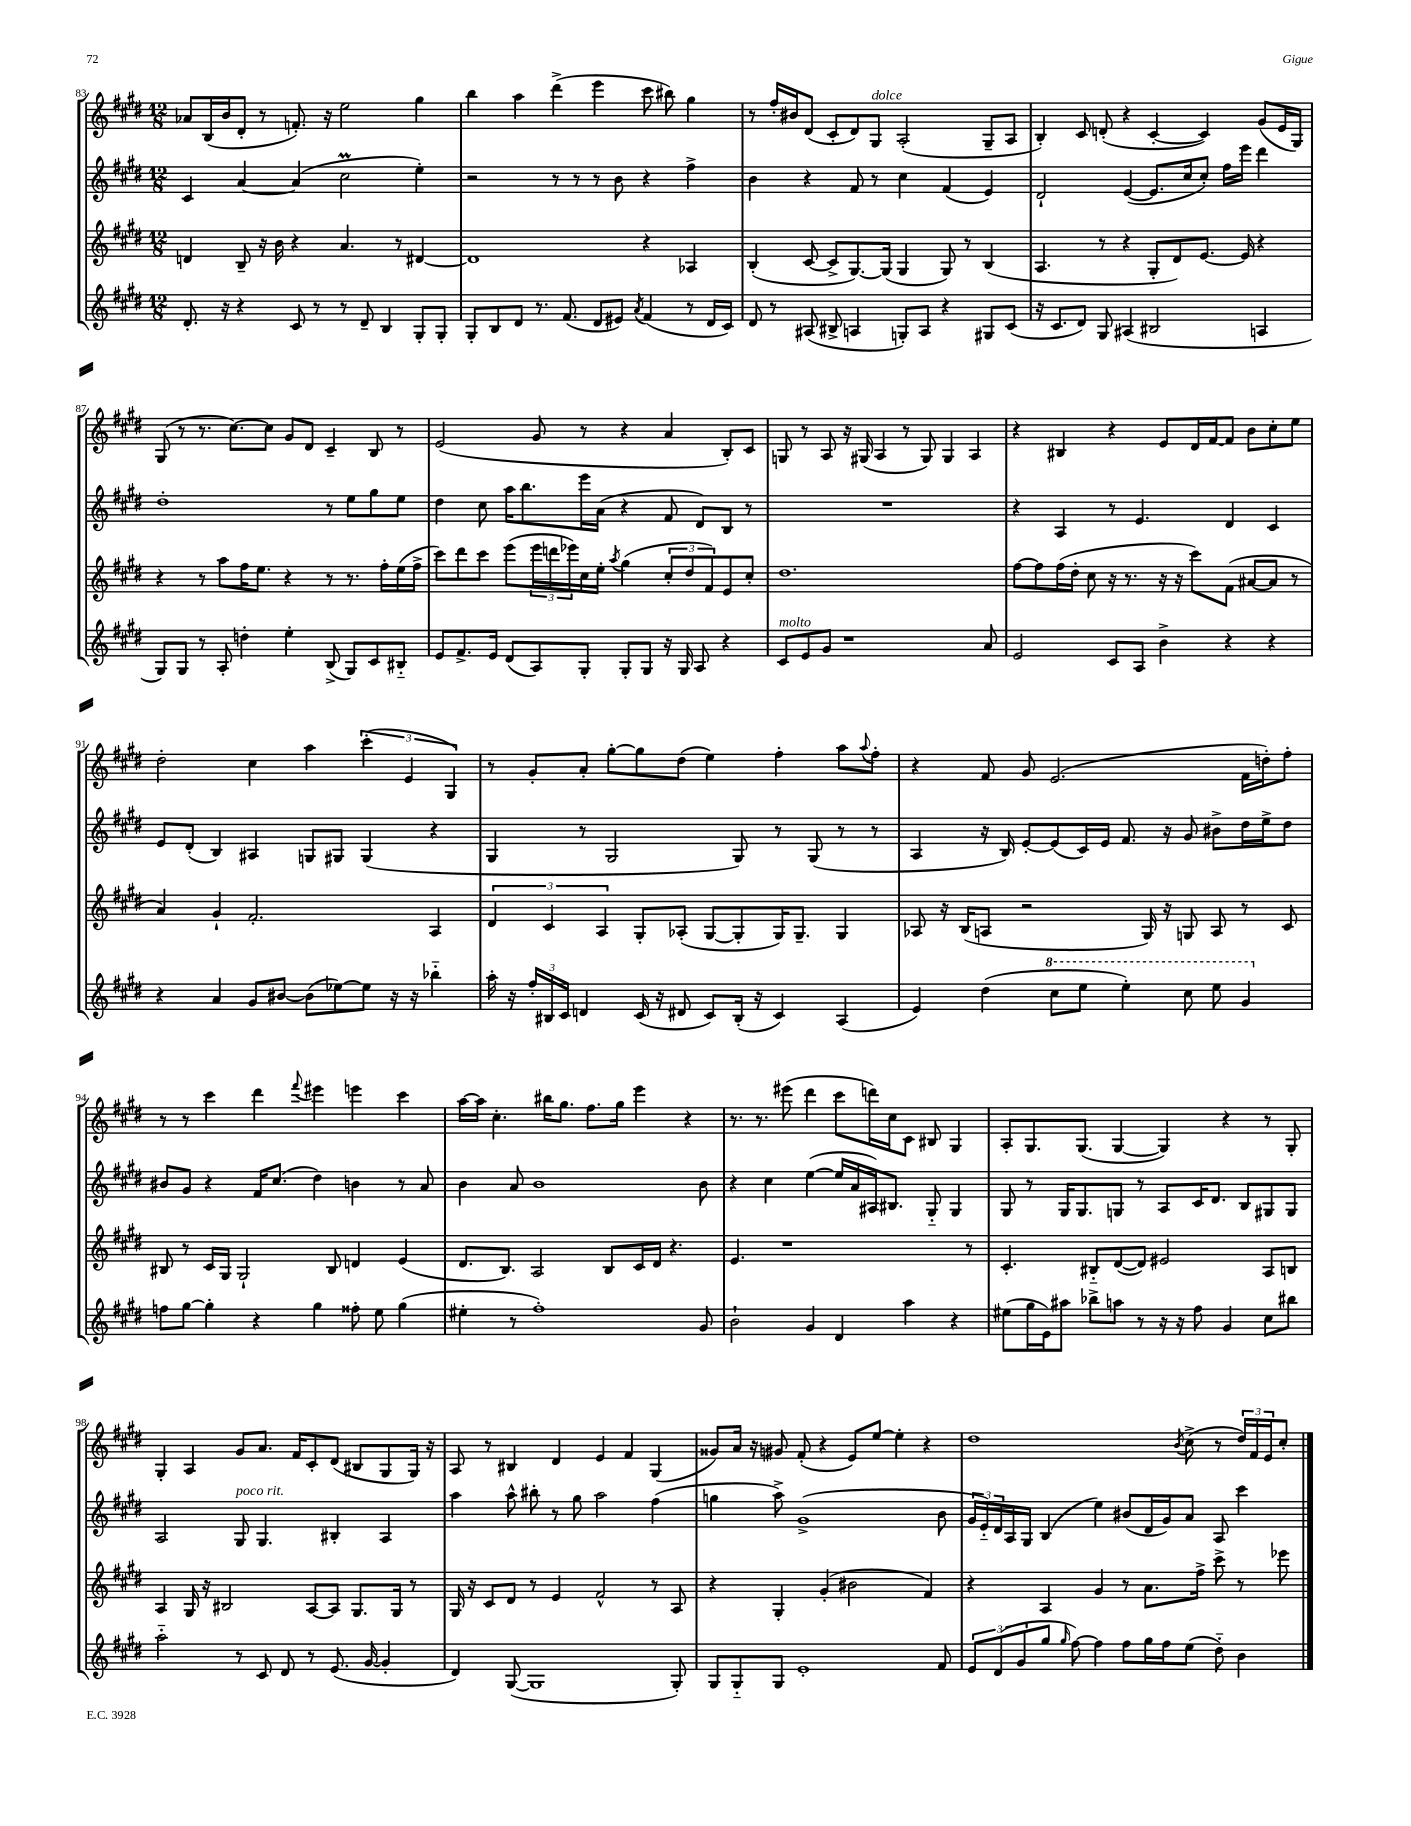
<<
\new StaffGroup <<
\new Staff = "s0" {
    \clef treble \key e \major \numericTimeSignature \time 12/8
    aes'8 b16( b'16 dis'8-. r8 f'8.-.) r16 e''2 gis''4 |
    b''4 a''4 dis'''4->( e'''4 cis'''8 bis''8) gis''4 |
    r8 fis''16-. bis'16 dis'8( cis'8-. dis'8) gis8^\markup { \italic "dolce" } a2-.( gis8-- a8 |
    b4-.) cis'8 d'8-.( r4 cis'4~-. cis'4) gis'8( e'16 gis16) |
    gis8( r8 r8. cis''8.~) cis''8 gis'8 dis'8 cis'4-- b8 r8 |
    e'2( gis'8 r8 r4 a'4 b8-.) cis'8 |
    g8 r8 a8 r16 gis16( a4 r8 gis8) gis4 a4 |
    r4 bis4 r4 e'8 dis'16 fis'16~ fis'8 b'8 cis''8-. e''8 |
    dis''2-. cis''4 a''4 \tuplet 3/2 { cis'''4-.( e'4 gis4) } |
    r8 gis'8-. a'8-. gis''8~-. gis''8 dis''8( e''4) fis''4-. a''8 \appoggiatura { a''8 } fis''8-. |
    r4 fis'8 gis'8 e'2.( fis'16 d''16-.) fis''8-. |
    r8 r8 cis'''4 dis'''4 \appoggiatura { fis'''8 } eis'''4 e'''4 cis'''4 |
    a''16~ a''16 cis''4.-. bis''16 gis''8. fis''8. gis''16 e'''4 r4 |
    r8. r8. eis'''8( dis'''4 cis'''8 d'''16) cis''16 cis'8 bis8 gis4 |
    a8-. gis8. gis8.( gis4~ gis4) r4 r8 gis8-. |
    gis4-. a4 gis'8 a'8. fis'16 cis'8-. dis'8( bis8 gis8 gis16) r16 |
    a8 r8 bis4 dis'4 e'4 fis'4 gis4( |
    gisis'8) a'16 r16 gis'8 fis'8-.( r4 e'8) e''8~ e''4-. r4 |
    dis''1 \acciaccatura { b'8 } cis''8->( r8 \tuplet 3/2 { dis''16) fis'16 e'16 } cis''8-. \bar "|." |
}
\new Staff = "s1" {
    \clef treble \key e \major \numericTimeSignature \time 12/8
    cis'4 a'4~ a'4( cis''2\prall e''4-.) |
    r2 r8 r8 r8 b'8 r4 fis''4-> |
    b'4 r4 fis'8 r8 cis''4 fis'4( e'4) |
    dis'2-! e'4~( e'8. cis''16 cis''8-.) fis''16 e'''16 dis'''4 |
    dis''1-. r8 e''8 gis''8 e''8 |
    dis''4 cis''8 a''16 b''8. e'''16 a'16( r4 fis'8 dis'8) b8 r8 |
    R1. |
    r4 a4 r8 e'4. dis'4 cis'4 |
    e'8 dis'8-.( b4) ais4 g8 gis8 gis4( r4 |
    gis4 r8 gis2 gis8) r8 gis8( r8 r8 |
    a4 r16 b16) e'8~-. e'8( cis'16) e'16 fis'8. r16 gis'8 bis'8-> dis''16 e''16-> dis''8 |
    bis'8 gis'8 r4 fis'16 cis''8.( dis''4) b'4 r8 a'8 |
    b'4 a'8 b'1 b'8 |
    r4 cis''4 e''4~( e''16 a'16 ais16) bis8. gis8-_ gis4 |
    gis8 r8 gis16 gis8. g8 r8 a8 cis'16 dis'8. b8 gis8 gis8 |
    a2 gis8^\markup { \italic "poco rit." } gis4. bis4-. a4 |
    a''4 a''8-^ bis''8-. r8 gis''8 a''2 fis''4( |
    g''4 a''8->) gis'1->( b'8 |
    \tuplet 3/2 { gis'16 e'16-_) dis'16 } a16 gis16 b4( e''4) bis'8( dis'16 gis'16) a'8 a8 cis'''4 \bar "|." |
}
\new Staff = "s2" {
    \clef treble \key e \major \numericTimeSignature \time 12/8
    d'4 b8-- r16 b'16 r4 a'4. r8 dis'4~ |
    dis'1 r4 aes4 |
    b4-.( cis'8~ cis'8-> gis8.~) gis16( gis4 gis8) r8 b4( |
    a4. r8 r4 gis8-. dis'8) e'8.~ e'16 r4 |
    r4 r8 a''8 fis''16 e''8. r4 r8 r8. fis''16-. e''16( fis''16-> |
    cis'''8) dis'''8 cis'''8 e'''8( \tuplet 3/2 { e'''16 d'''16 ees'''16) } cis''16 e''16-. \acciaccatura { a''8 } gis''4( \tuplet 3/2 { cis''8-. dis''8 fis'8) } e'8 cis''8-. |
    dis''1. |
    fis''8~ fis''8 fis''16( dis''16-. cis''8 r16 r8. r16 r16 cis'''8) fis'8( ais'8~ ais'8 r8 |
    a'4) gis'4-! fis'2.-. a4 |
    \tuplet 3/2 { dis'4 cis'4 a4 } gis8-. aes8-.( gis8~ gis8-. gis16) gis8.-- gis4 |
    aes8 r16 b16( a8 r2 gis16) r16 g8 a8 r8 cis'8 |
    bis8 r8 cis'16 gis16 gis2-! bis8 d'4 e'4( |
    dis'8. b8.) a2 b8 cis'16 dis'16 r4. |
    e'4. r1 r8 |
    cis'4.-. bis8-_ dis'8~( dis'8) eis'2 a8 b8 |
    a4 gis16 r16 bis2 a8~ a8 gis8. gis16 r8 |
    gis16 r16 cis'8 dis'8 r8 e'4 fis'2-^ r8 a8 |
    r4 gis4-. gis'4-.( bis'2 fis'4) |
    r4 a4 gis'4 r8 a'8. fis''16-> cis'''8-> r8 ees'''8 \bar "|." |
}
\new Staff = "s3" {
    \clef treble \key e \major \numericTimeSignature \time 12/8
    dis'8.-. r16 r4 cis'8 r8 r8 dis'8-- b4 gis8-. gis8-. |
    gis8-. b8 dis'8 r8. fis'8.( dis'8 eis'8) \acciaccatura { a'8 } fis'4( r8 dis'16 cis'16) |
    dis'8 r8 ais8( bis8-> a4 g8-.) a8 r4 gis8 cis'8( |
    r16 cis'8. dis'8) gis8 ais4( bis2 a4 |
    gis8) gis8 r8 a8-. d''4-. e''4-. b8->( gis8) cis'8 bis8-_ |
    e'8 fis'8.-> e'16 dis'8( a8) gis8-. gis8-. gis8 r16 gis16 a8 r4 |
    cis'8^\markup { \italic "molto" } e'8 gis'8 r1 a'8 |
    e'2 cis'8 a8 b'4-> r4 r4 |
    r4 a'4 gis'8 bis'8~ bis'8( ees''8~) ees''8 r16 r16 bes''4-_ |
    a''16-. r16 \tuplet 3/2 { fis''16-. bis16 cis'16 } d'4 cis'16( r16 dis'8 cis'8) bis16-.( r16 cis'4) a4( |
    e'4) dis''4( \ottava #1 cis'''8 e'''8 e'''4-.) cis'''8 e'''8 gis''4 \ottava #0 |
    f''8 gis''8~ gis''4-. r4 gis''4 fisis''8-. e''8 gis''4( |
    eis''4-. r8 fis''1-.) gis'8 |
    b'2-! gis'4 dis'4 a''4 r4 |
    eis''8( gis''16 e'16) ais''8 bes''8-> a''8 r8 r16 r16 fis''8 gis'4 cis''8 bis''8 |
    a''2-_ r8 cis'8 dis'8 r8 e'8.( gis'16~ gis'4-. |
    dis'4) gis8~( gis1 gis8-.) |
    gis8 gis8-_ gis8 e'1-. fis'8 |
    \tuplet 3/2 { e'8 dis'8( gis'8 } gis''8 \grace { gis''16 } fis''8~) fis''4 fis''8 gis''16 fis''16 e''8( dis''8-_) b'4 \bar "|." |
}
>>
>>
\layout { \context { \Score currentBarNumber = #83 } }
